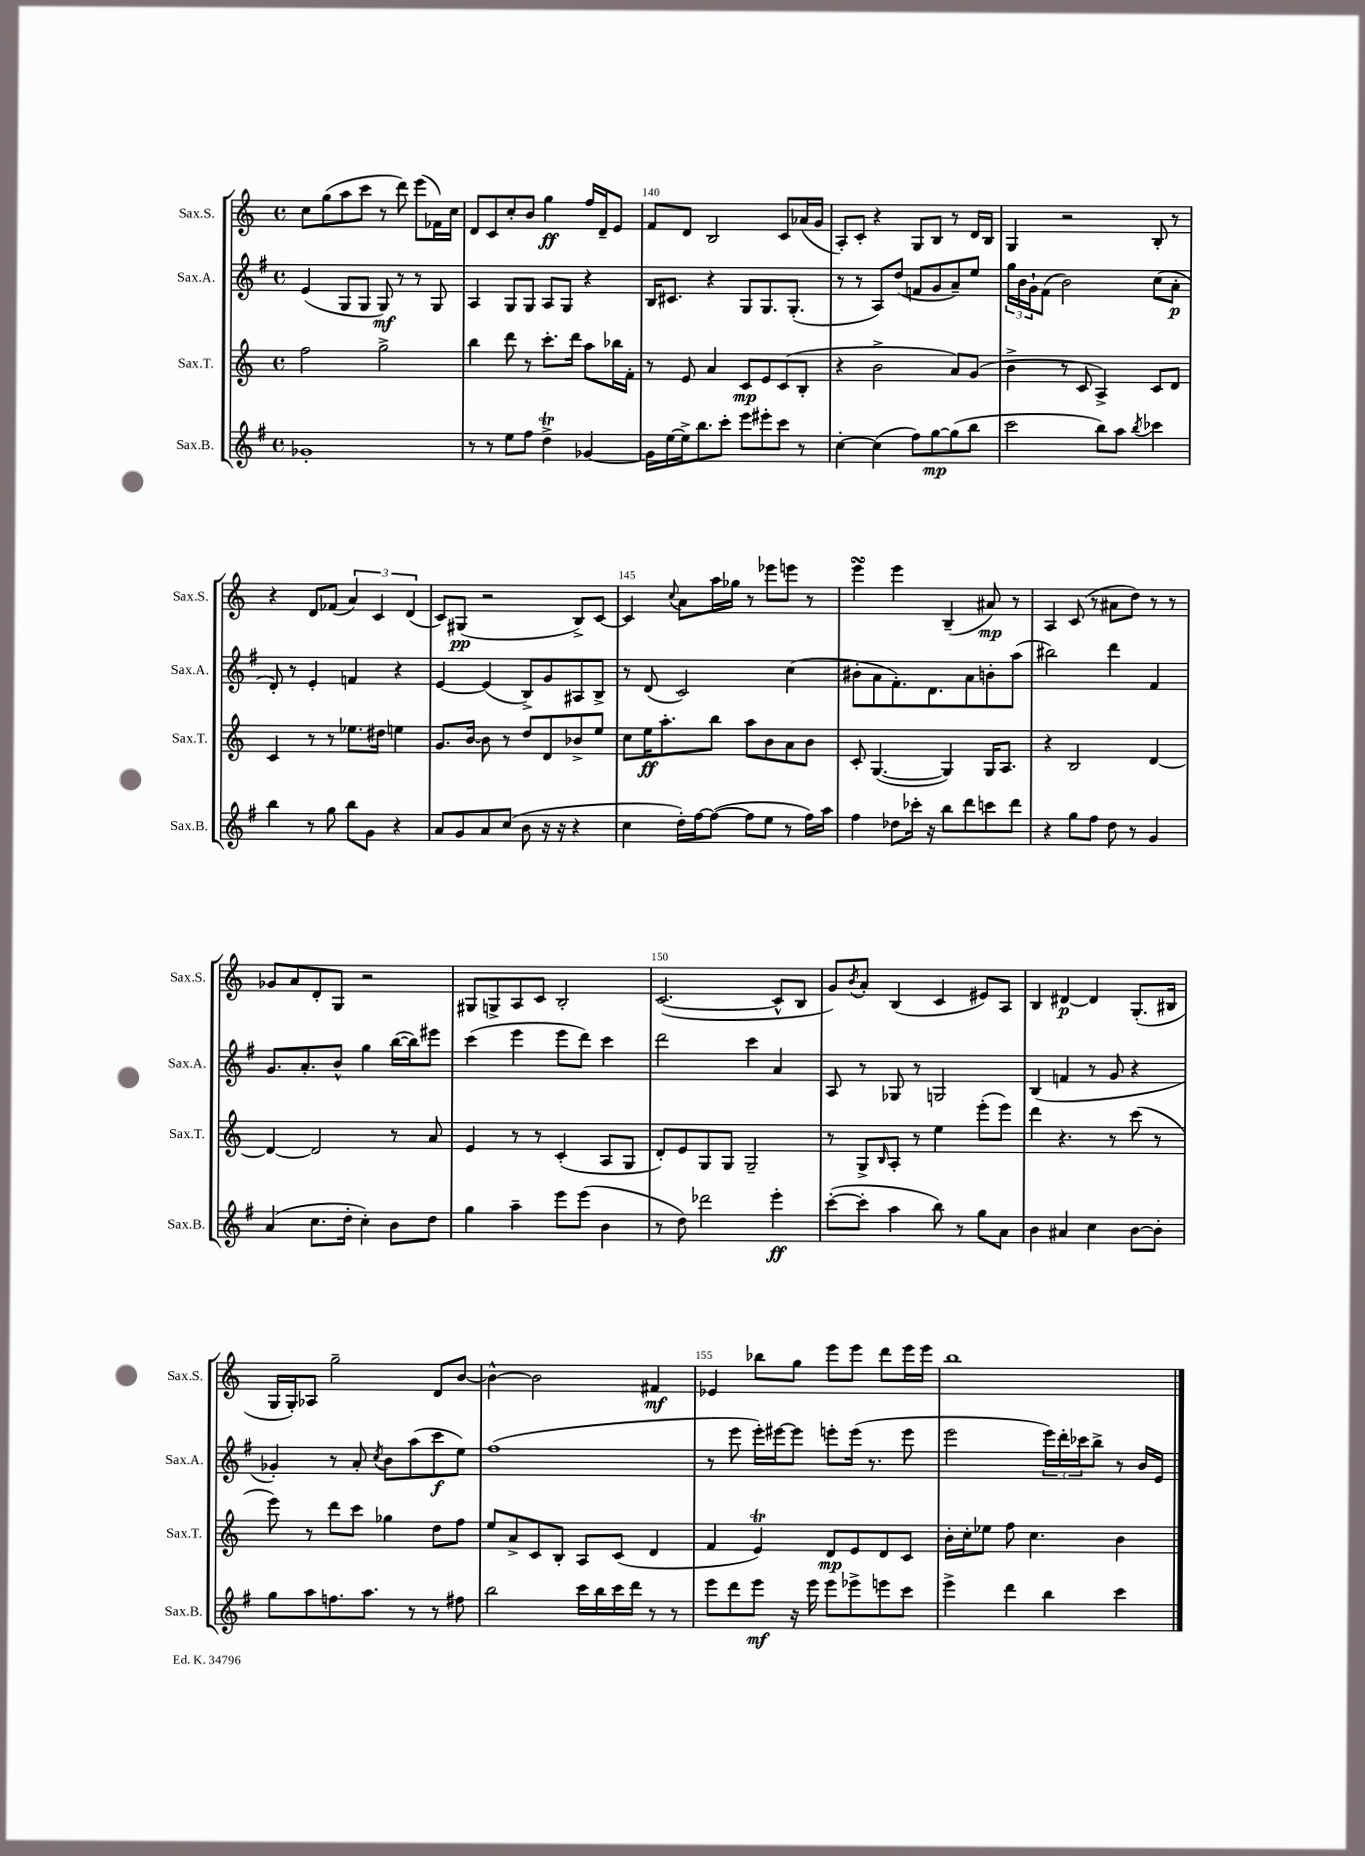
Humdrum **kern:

**kern	**kern	**kern	**kern
*staff4	*staff3	*staff2	*staff1
*clefG2	*clefG2	*clefG2	*clefG2
*k[f#]	*k[]	*k[f#]	*k[]
*M4/4	*M4/4	*M4/4	*M4/4
*met(c)	*met(c)	*met(c)	*met(c)
1g-'	2ff	(4e	8cc
.	.	.	(8gg
.	.	8G	8aa
.	.	8G	8ccc
.	2gg^	8G)	8r
.	.	8r	8ddd)
.	.	8r	(8eee
.	.	8G	16f-)
.	.	.	16cc
=	=	=	=
8r	4bb	4A	8d
8r	.	.	8c
8ee	8ddd	8G	8cc'
8ff#	8r	8G	8b
4dd^	8.ccc'	8A	4gg
.	.	8G	.
.	16ddd	.	.
[4g-	8aa	4r	16ff
.	.	.	16d~
.	16bb-	.	8e
.	16f'	.	.
=	=	=	=
16g-]	8r	16B	8f
[16ee	.	8.c#	.
16ee^]	8e	.	8d
8.bb	.	.	.
.	4a	4r	2B
8ccc'	.	.	.
8eee	8c	8G	.
8eee#'	8e	8.G	.
8ccc	(8c	.	8c
.	.	(8.G'	.
8r	8B'	.	(16a-
.	.	.	16g
=	=	=	=
[4cc'	4r	8r	8A')
.	.	8r	8c'
(4cc]	2b^	8A)	4r
.	.	(8dd	.
8ff#)	.	8f	8G
[8gg	.	8g	8B
(8gg]	8a)	8a~)	8r
8bb	(8g	8ee	16d
.	.	.	16B
=	=	=	=
2ccc	4b^	24gg	4G
.	.	24b	.
.	.	24g`	.
.	.	(8f#	.
.	8r	2b)	2r
.	8c	.	.
8bb)	4A^)	.	.
8aa	.	.	.
8qbb	.	.	.
4ccc-	8c	(8cc	8B'
.	8d	8a'	8r
=	=	=	=
4bb	4c	8d')	4r
.	.	8r	.
8r	8r	4e'	8d
8gg	8r	.	(8f-
8bb	8.ee-	4f	6a)
8g	.	.	.
.	.	.	6c
.	16dd#	.	.
4r	4ee	4r	.
.	.	.	(6d
=	=	=	=
8a	8.g	[4e	8c)
8g	.	.	(8G#
.	[16b	.	.
8a	8b]	(4e]	2r
(8cc	8r	.	.
8b	8dd	8B^)	.
16r	8d	8g	.
16r	.	.	.
4r	8b-^	8A#	8B^)
.	8ee	8B^	[8c
=	=	=	=
4cc	8cc	8r	4c]
.	16ee	(8d	.
.	8.aa'	.	.
.	.	.	8qqcc
16dd')	.	2c)	8a
[16ff#	.	.	.
(8ff#_	8bb	.	16aa
.	.	.	16gg-
8ff#]	8aa	.	8r
8ee	8b	.	8eee-
8r	8a	(4cc	8eee
16ff#)	8b	.	8r
16aa	.	.	.
=	=	=	=
4ff#	8c'	8b#'	4eee
.	([4.G	8a	.
8dd-	.	8.f#')	4eee
16ccc-'	.	.	.
16r	.	8.d	.
8bb	4G])	.	(4B~
8ddd	.	8a	.
8ccc	16G	8b'	8a#)
.	8.A	.	.
8ddd	.	(8aa	8r
=	=	=	=
4r	4r	2bb#)	4A
8gg	2B	.	(8c
8ff#	.	.	8r
8dd	.	4ddd	8a#
8r	.	.	8dd)
4g	[4d	4f#	8r
.	.	.	8r
=	=	=	=
(4a	4d_	8.g	8g-
.	.	.	8a
.	.	8.a'	.
8.cc	2d]	.	8d'
.	.	8b^^	8G
16dd'	.	.	.
4cc')	.	4gg	2r
8b	8r	([16bb	.
.	.	16bb])	.
8dd	8a	8eee#	.
=	=	=	=
4gg	4e	(4ccc	8G#
.	.	.	8G^
4aa~	8r	4eee	8A
.	8r	.	8c
8eee	(4c'	8eee	2B'
(8eee	.	8ddd)	.
4b	8A	4ccc	.
.	8G	.	.
=	=	=	=
8r	8d')	2ddd	([2.c
8dd)	8e	.	.
2ddd-	8G	.	.
.	8G	.	.
.	2G~	4ccc	.
4eee'	.	4a	8c^^]
.	.	.	8B
=	=	=	=
([8ccc'	8r	8A	8g)
.	.	.	8qb
8ccc']	8G^	8r	8a'
.	16qqB	.	.
4aa	8A'	8G-	(4B
.	8r	8r	.
8bb)	4ee	2G	4c
8r	.	.	.
8gg	(8eee'	.	8e#)
8a	8eee)	.	8A
=	=	=	=
4b	4ddd	(4B	4B
4a#	4.r	4f	[4d#
4cc	.	8r	4d#]
.	8r	8g	.
[8b	(8ccc	4r	(8.G'
8b']	8r	.	.
.	.	.	16B#
=	=	=	=
8gg	8eee)	4g-')	16G
.	.	.	16G')
8aa	8r	.	8A-
8.ff	8ddd	8r	2gg~
.	8ccc	8a'	.
8.aa	.	.	.
.	.	8qcc	.
.	4gg-	8b	.
8r	.	(8aa	.
8r	8dd	8ccc	8d
8ff#	8ff	8ee)	[8b
=	=	=	=
2bb	8ee	(1ff#	4b^^_
.	8a^	.	.
.	8c	.	2b]
.	8B'	.	.
16ccc	8A	.	.
16bb	.	.	.
16ccc	(8c	.	.
16ddd	.	.	.
8r	4d	.	4f#
8r	.	.	.
=	=	=	=
8eee	4f	8r	4e-
8ddd	.	8eee	.
8eee	4e)	16eee')	8bb-
.	.	[16eee#	.
16r	.	8eee#]	8gg
16eee	.	.	.
8eee	8d	8eee'	8eee
8eee-^	8e	(16eee	8eee
.	.	8.r	.
8eee	8d	.	8ddd
8ccc	8c	8eee	16eee
.	.	.	16eee
=	=	=	=
4eee^	16b'	2eee	1bb
.	16cc'	.	.
.	8ee-	.	.
4ddd	8ff	.	.
.	4.cc	.	.
4bb	.	24eee)	.
.	.	24ddd'	.
.	.	24ccc-	.
.	.	8bb^	.
4ccc	4b	8r	.
.	.	16b	.
.	.	16e	.
==	==	==	==
*-	*-	*-	*-
